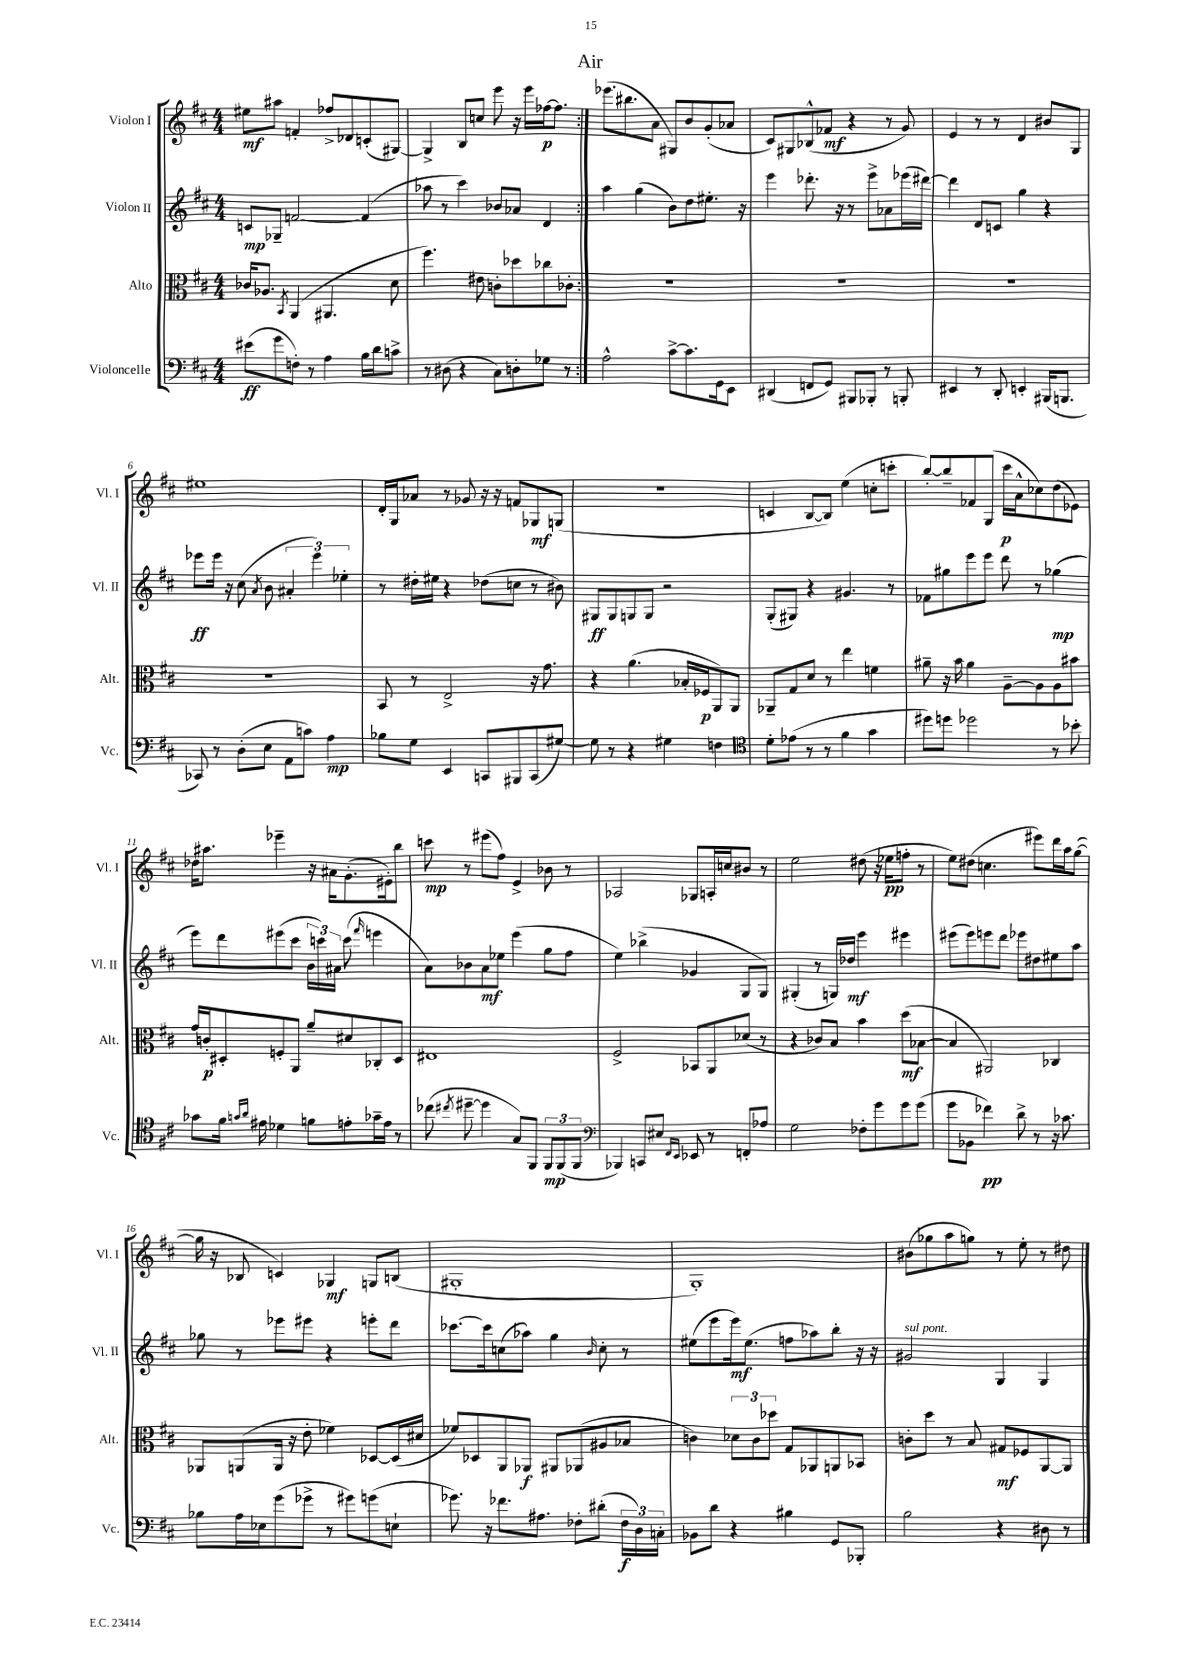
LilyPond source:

\header { title = "Air" }
<<
\new StaffGroup <<
\new Staff = "s0" \with { instrumentName = "Violon I" shortInstrumentName = "Vl. I" } {
    \clef treble \key d \major \numericTimeSignature \time 4/4
    \autoBeamOff \repeat volta 2 { eis''8[\mf ais''8] f'4-. fes''8[-> des'8 c'8-.( gis8]~) |
    gis4-> b8[ c''8] e'''8 r16 e'''16[ fes''16~\p fes''8.] | }
    ees'''8.[( bis''8. a'8] gis8[) b'8 g'8-.( aes'8] |
    cis'8[) gis8 bes8-^( fes'8]\mf r4 r8 g'8) |
    e'4 r8 r8 d'4 bis'8[ g8] |
    eis''1 |
    d'16[-. g16 aes'8] r8 ges'8 r16 r16 f'8[ ges8\mf g8]( |
    R1 |
    c'4 b8[~ b8]) e''4( c''8[-. c'''8]-. |
    b''8[~-.) b''8-- fes'8 g8]( cis'''16[\p a'16-^ ces''8) d''8( ees'8]) |
    des''16[ ais''8.] ees'''4-- r16 ais'16[ g'8.-.( eis'16-.) b''8] |
    c'''8\mp r8 eis'''8[( fis''8]) e'4-> bes'8 r8 |
    aes2 ges8[ a16-. c''16 bis'8] r8 |
    e''2 dis''8( r16 ees''16[\pp f''8]-. r8 |
    e''8[) dis''8]( c''4. eis'''8[) d'''16 a''16 g''8]~( |
    g''16 r16 bes8 c'4) ges4\mf g8[ b8]( |
    gis1-. |
    g1-.) |
    bis'8[( ges''8 a''8 g''8]) r8 e''8-. r8 dis''8 \bar "|." |
}
\new Staff = "s1" \with { instrumentName = "Violon II" shortInstrumentName = "Vl. II" } {
    \clef treble \key d \major \numericTimeSignature \time 4/4
    \autoBeamOff \repeat volta 2 { c'8[\mp ges8]-- f'2~ f'4( |
    aes''8 r8 cis'''4) bes'8[ aes'8] d'4 | }
    a''4 g''4( b'8[) d''8 eis''8.]-. r16 |
    e'''4 des'''8.-. r16 r8 e'''8[-> aes'8 ees'''16( dis'''16]~) |
    dis'''4 d'8[ c'8] g''4 r4 |
    ees'''8[\ff ees'''16] r16 cis''8( \acciaccatura { a'8 } b'8 \tuplet 3/2 { ais'4-. ees'''4) ees''4-. } |
    r8 dis''16[-. eis''16] r4 des''8[( c''8] r8 bis'8) |
    gis8[\ff gis8 g8 g8] r2 |
    g8[-.( gis8]) r4 gis'4. r8 |
    fes'8[ gis''8 e'''8 e'''8] d'''8 r8 ges''4\mp( |
    e'''8[) d'''8 eis'''8( cis'''8] \tuplet 3/2 { b'16[ c'''16) ais'16] } c'''8( \grace { fis'''16 } e'''4 |
    a'8[) bes'8 a'8\mf ees''8] e'''4( g''8[ fis''8] |
    e''4) bes''4->( ges'4 g8[ g8]) |
    gis4-.( r8 g16[) des''16]\mf e'''4 eis'''4 |
    eis'''8[( eis'''8) e'''8 d'''8] ees'''8[ dis''8 eis''8 a''8] |
    ges''8 r8 ees'''8[ eis'''8] r4 e'''8[-. d'''8] |
    ces'''8.[~ ces'''16 c''8( aes''8]) g''4 \grace { b'16 } c''8-. r8 |
    eis''8[( e'''8 e'''16\mf) eis''8.]( f''8[ aes''8) b''8]-. r16 r16 |
    gis'2^\markup { \italic "sul pont." } g4 g4 \bar "|." |
}
\new Staff = "s2" \with { instrumentName = "Alto" shortInstrumentName = "Alt." } {
    \clef alto \key d \major \numericTimeSignature \time 4/4
    \autoBeamOff \repeat volta 2 { ces'16[ aes8.] \acciaccatura { b,8 } a,4( ais,4. d'8 |
    fis''4.) eis'8 c'8[-. des''8 ces''8 ces'8]-. | }
    R1 |
    R1 |
    R1 |
    R1 |
    b,8 r8 e2-> r16 g'8. |
    r4 a'4.( bes16[-. fes16\p a,8) a,8] |
    aes,8[-- g8 d'8] r8 e''4 f'4 |
    ais'8-- r16 b'16 ais'4 a8[~-- a8 a8 bis'8] |
    g'16[ c'16-.\p dis8-. f8-. a,8] a'8[-- dis'8 ces8-. dis8] |
    eis1 |
    fis2-> bes,8[ a,8 des'8]( r8 |
    r4 ces'8[) b8] b'4 d''8[\mf( bes8]~ |
    bes4 ais,2) ces4 |
    aes,8[ a,8( a,16] r16 e'8-. fes'4) des8[~ des16( dis'16] |
    fes'8[) des8 a,8 aes,8]\f ais,8[ aes,8( ais8 bes8] |
    c'4) \tuplet 3/2 { des'8[ c'8 des''8] } g8[ aes,8 a,8 bes,8] |
    c'8[-. d''8] r8 b8 gis8[\mf fes8 a,8~ a,8] \bar "|." |
}
\new Staff = "s3" \with { instrumentName = "Violoncelle" shortInstrumentName = "Vc." } {
    \clef bass \key d \major \numericTimeSignature \time 4/4
    \autoBeamOff \repeat volta 2 { eis'8[\ff( g'8 f8]-.) r8 a4 b16[ d'16 c'8]-> |
    r8 dis8( r4 cis8[) d8-. ges8] r8 | }
    a2-^ cis'8[~-> cis'8. g,16 e,8] |
    dis,4( f,8[ g,8]) bis,,8[ bes,,8]-. r8 b,,8-. |
    eis,4 r8 d,8-. e,4-. bis,,16[( b,,8.] |
    ces,8) r8 d8[-.( e8] a,8[ c'8]) a4\mp |
    bes8[ g8] e,4 c,8[ bis,,8 c,8( gis8]~) |
    gis8 r8 r4 gis4 f4 |
    \clef tenor d'8[-. ees'8]( r8 r8 fis'4 g'4 |
    dis''8[) d''8] des''2 r8 bes'8-. |
    ges'8[ fis'16] \grace { g'16[ a'16] } eis'16 des'4 f'8[ e'8-. ges'16-- e'16] r8 |
    ces''8( \acciaccatura { cis''8 } dis''8~-- dis''4 g8[) fis,8] \tuplet 3/2 { fis,8[\mp fis,8( fis,8] } |
    \clef bass bes,,4) c,8[ eis8] \grace { fis,16[ e,16] } ees,8 r8 f,8[-. aes8] |
    g2 fes8[-. g'8 g'8 g'8]( |
    g'8[ bes,8] fes'4\pp) d'8-> r8 r16 ces'8. |
    bes8[ a16 ees16 g'8( ges'8]-> r8 gis'8[) g'8( e8]-! |
    ges'8.) r16 fes'8.[ ais8.] fes8[-. dis'8]-.( \tuplet 3/2 { fes16[\f d16) c16]-. } |
    bes,8[ d'8] r4 bis4 g,8[ bes,,8]-. |
    b2 r4 dis8 r8 \bar "|." |
}
>>
>>
